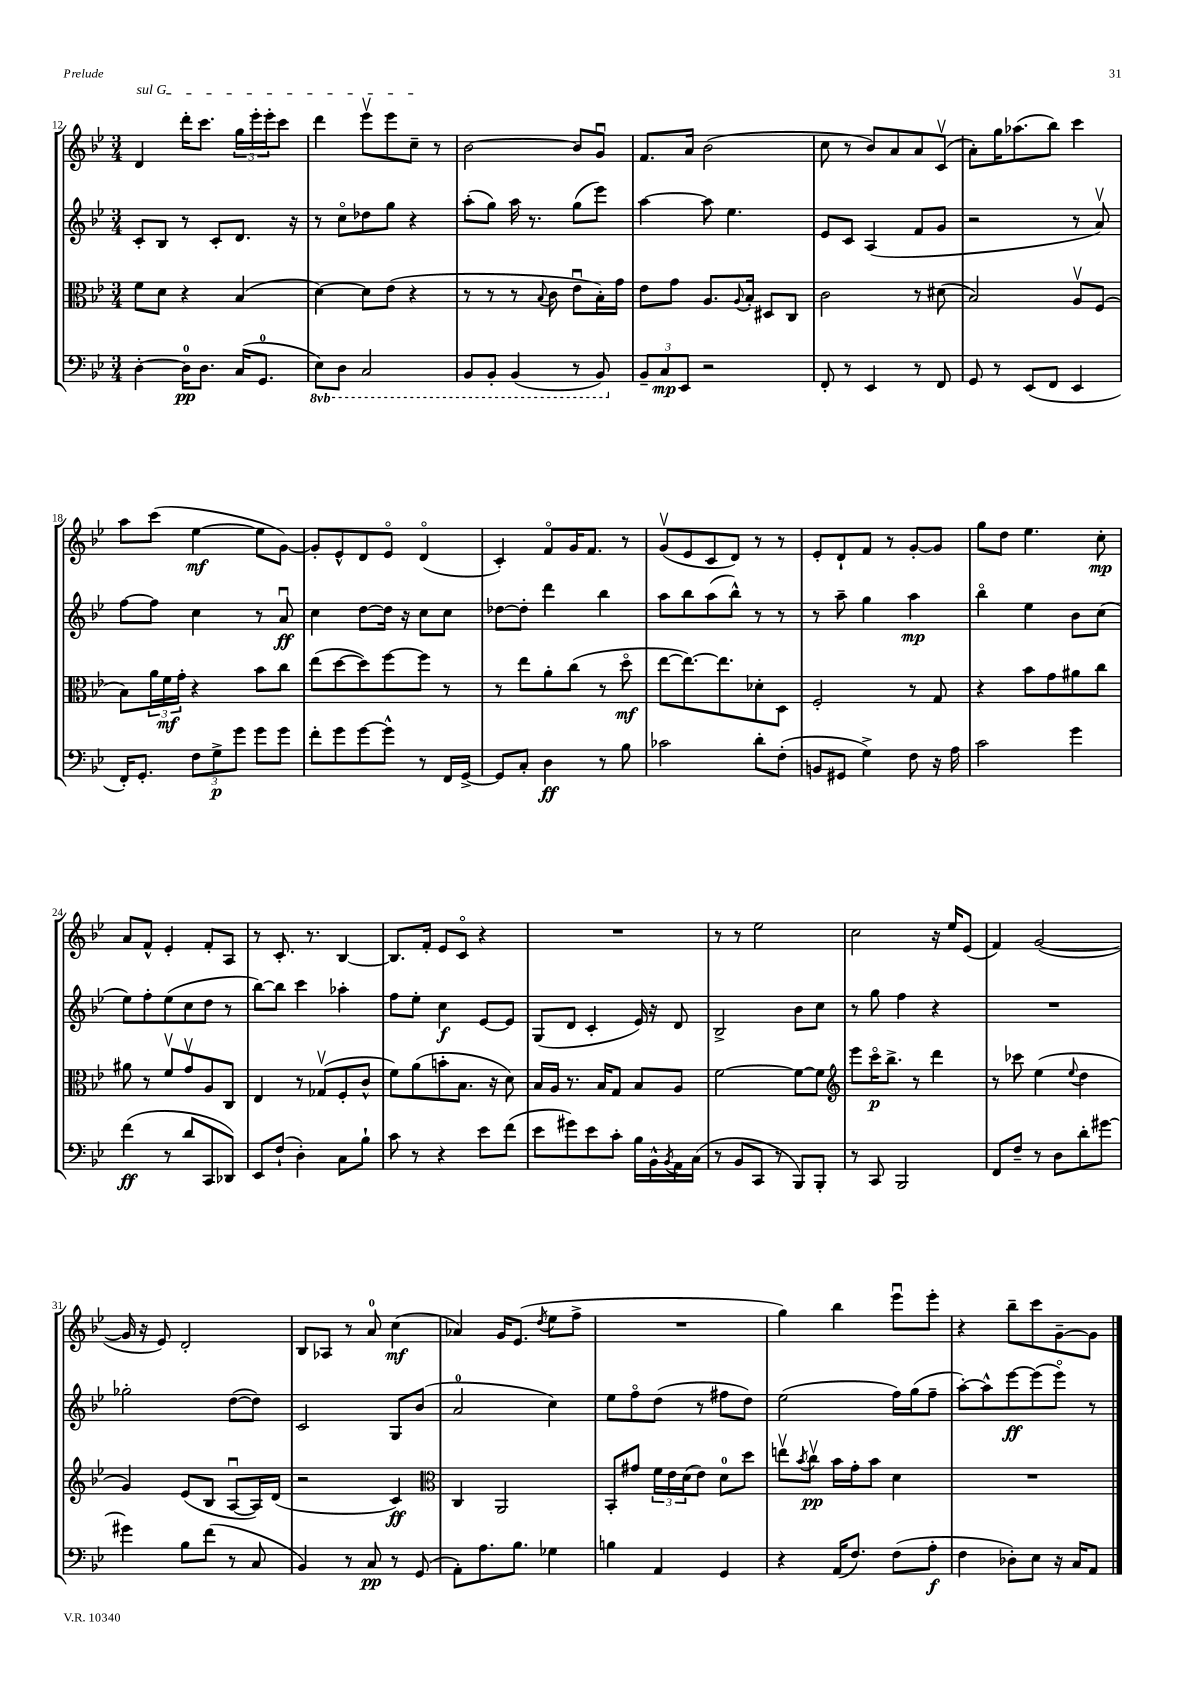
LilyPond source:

<<
\new StaffGroup <<
\new Staff = "s0" {
    \clef treble \key bes \major \numericTimeSignature \time 3/4
    \once \override TextSpanner.bound-details.left.text = \markup { \italic "sul G" } d'4\startTextSpan d'''16-. c'''8. \tuplet 3/2 { g''16 ees'''16-. ees'''16-. } c'''8 |
    d'''4 ees'''8\upbow ees'''8 c''8--\stopTextSpan r8 |
    bes'2~ bes'8 g'8\downbow |
    f'8. a'16 bes'2( |
    c''8 r8 bes'8) a'8 a'8 c'8\upbow( |
    a'8-.) g''16 aes''8.( bes''8) c'''4 |
    a''8 c'''8( ees''4~\mf ees''8 g'8~) |
    g'8-. ees'8-^ d'8 ees'8\flageolet d'4\flageolet( |
    c'4-.) f'8\flageolet g'16 f'8. r8 |
    g'8\upbow( ees'8 c'8 d'8) r8 r8 |
    ees'8-. d'8-! f'8 r8 g'8~-. g'8 |
    g''8 d''8 ees''4. c''8-.\mp |
    a'8 f'8-^ ees'4-. f'8-. a8 |
    r8 c'8.-. r8. bes4~ |
    bes8. f'16-. ees'8 c'8\flageolet r4 |
    R2. |
    r8 r8 ees''2 |
    c''2 r16 ees''16 ees'8( |
    f'4) g'2~( |
    g'16 r16 ees'8) d'2-. |
    bes8 aes8 r8 a'8-0 c''4\mf( |
    aes'4) g'16 ees'8.( \acciaccatura { d''8 } ees''8 f''8-> |
    R2. |
    g''4) bes''4 ees'''8\downbow ees'''8-. |
    r4 bes''8-- c'''8 g'8~-- g'8 \bar "|." |
}
\new Staff = "s1" {
    \clef treble \key bes \major \numericTimeSignature \time 3/4
    c'8-. bes8 r8 c'8-. d'8. r16 |
    r8 c''8\flageolet des''8 g''8 r4 |
    a''8-.( g''8) a''16 r8. g''8( ees'''8) |
    a''4~ a''8 ees''4. |
    ees'8 c'8 a4( f'8 g'8 |
    r2 r8 a'8\upbow) |
    f''8~ f''8 c''4 r8 a'8\downbow\ff |
    c''4 d''8~ d''16 r16 c''8 c''8 |
    des''8~ des''8-. d'''4 bes''4 |
    a''8 bes''8 a''8( bes''8-^) r8 r8 |
    r8 a''8-- g''4 a''4\mp |
    bes''4\flageolet ees''4 bes'8 c''8( |
    ees''8) f''8-. ees''8( c''8 d''8 r8 |
    bes''8~) bes''8 c'''4 aes''4-. |
    f''8 ees''8-. c''4\f ees'8~ ees'8 |
    g8( d'8 c'4-. ees'16) r16 d'8 |
    bes2-> bes'8 c''8 |
    r8 g''8 f''4 r4 |
    R2. |
    ges''2-. d''8~( d''8) |
    c'2 g8 bes'8( |
    a'2-0 c''4) |
    ees''8 f''8\flageolet d''8( r8 fis''8 d''8) |
    ees''2( f''16) g''16( f''8-- |
    a''8~-.) a''8-^ ees'''8~\ff ees'''8( ees'''8\flageolet) r8 \bar "|." |
}
\new Staff = "s2" {
    \clef alto \key bes \major \numericTimeSignature \time 3/4
    f'8 d'8 r4 bes4( |
    d'4~) d'8 ees'8( r4 |
    r8 r8 r8 \appoggiatura { bes8 } c'8 ees'8\downbow bes16-.) g'16 |
    ees'8 g'8 a8. \appoggiatura { a8 } bes16-. dis8 c8 |
    c'2 r8 dis'8( |
    bes2) a8\upbow f8( |
    bes8) \tuplet 3/2 { a'16 f'16\mf g'16-. } r4 bes'8 c''8 |
    ees''8( d''8~ d''8) f''8~ f''8 r8 |
    r8 ees''8 a'8-. c''8( r8 d''8\flageolet\mf |
    ees''8~ ees''8.~) ees''8. des'8-. d8 |
    f2-. r8 g8 |
    r4 bes'8 g'8 ais'8 c''8 |
    ais'8 r8 f'8\upbow g'8\upbow a8 c8 |
    ees4 r8 ges8\upbow( f8-. c'8-^ |
    f'8) a'8( b'8-. bes8. r16 d'8) |
    bes16 a16 r8. bes16 g8 bes8 a8 |
    f'2~ f'8~ f'8 |
    \clef treble ees'''8 c'''16\flageolet\p bes''8.-> r8 d'''4 |
    r8 ces'''8 ees''4( \appoggiatura { ees''8 } d''4 |
    g'4) ees'8( bes8 a8~\downbow a16) d'16( |
    r2 c'4\ff) |
    \clef alto c4 a,2 |
    bes,8-. gis'8 \tuplet 3/2 { f'16 ees'16 d'16( } ees'8) d'8-0 d''8 |
    e''8\upbow \acciaccatura { bes'8 } c''8\upbow\pp bes'16 g'16-. bes'8 d'4 |
    R2. \bar "|." |
}
\new Staff = "s3" {
    \clef bass \key bes \major \numericTimeSignature \time 3/4 \set Staff.ottavationMarkups = #ottavation-simple-ordinals
    d4~-. d16-0\pp d8. c16( g,8.-0 |
    \ottava #-1 ees,8) d,8 c,2 |
    bes,,8 bes,,8-. bes,,4( r8 bes,,8) \ottava #0 |
    \tuplet 3/2 { bes,8-- c8\mp ees,8 } r2 |
    f,8-. r8 ees,4 r8 f,8 |
    g,8 r8 ees,8( f,8 ees,4 |
    f,16-.) g,8.-. \tuplet 3/2 { f8 g8->\p g'8 } g'8 g'8 |
    f'8-. g'8 g'8~ g'8-^ r8 f,16 g,16~-> |
    g,8 c8-. d4\ff r8 bes8 |
    ces'2 d'8-. f8-.( |
    b,8 gis,8 g4->) f8 r16 a16 |
    c'2 g'4 |
    f'4\ff( r8 d'8 c,8 des,8) |
    ees,8 f8-!( d4-.) c8 bes8-! |
    c'8 r8 r4 ees'8 f'8( |
    ees'8 gis'8) ees'8 c'8-. bes16 bes,16-^ \acciaccatura { bes,8 } a,16 c16( |
    r8 bes,8 c,8 r8 bes,,8) bes,,8-. |
    r8 c,8 bes,,2 |
    f,8 f8-- r8 d8 d'8-. gis'8~ |
    gis'4 bes8 f'8( r8 c8 |
    bes,4) r8 c8\pp r8 g,8( |
    a,8-.) a8. bes8. ges4 |
    b4 a,4 g,4 |
    r4 a,16( f8.) f8( a8-.\f |
    f4 des8-.) ees8 r16 c16 a,8 \bar "|." |
}
>>
>>
\layout { \context { \Score currentBarNumber = #12 } }
